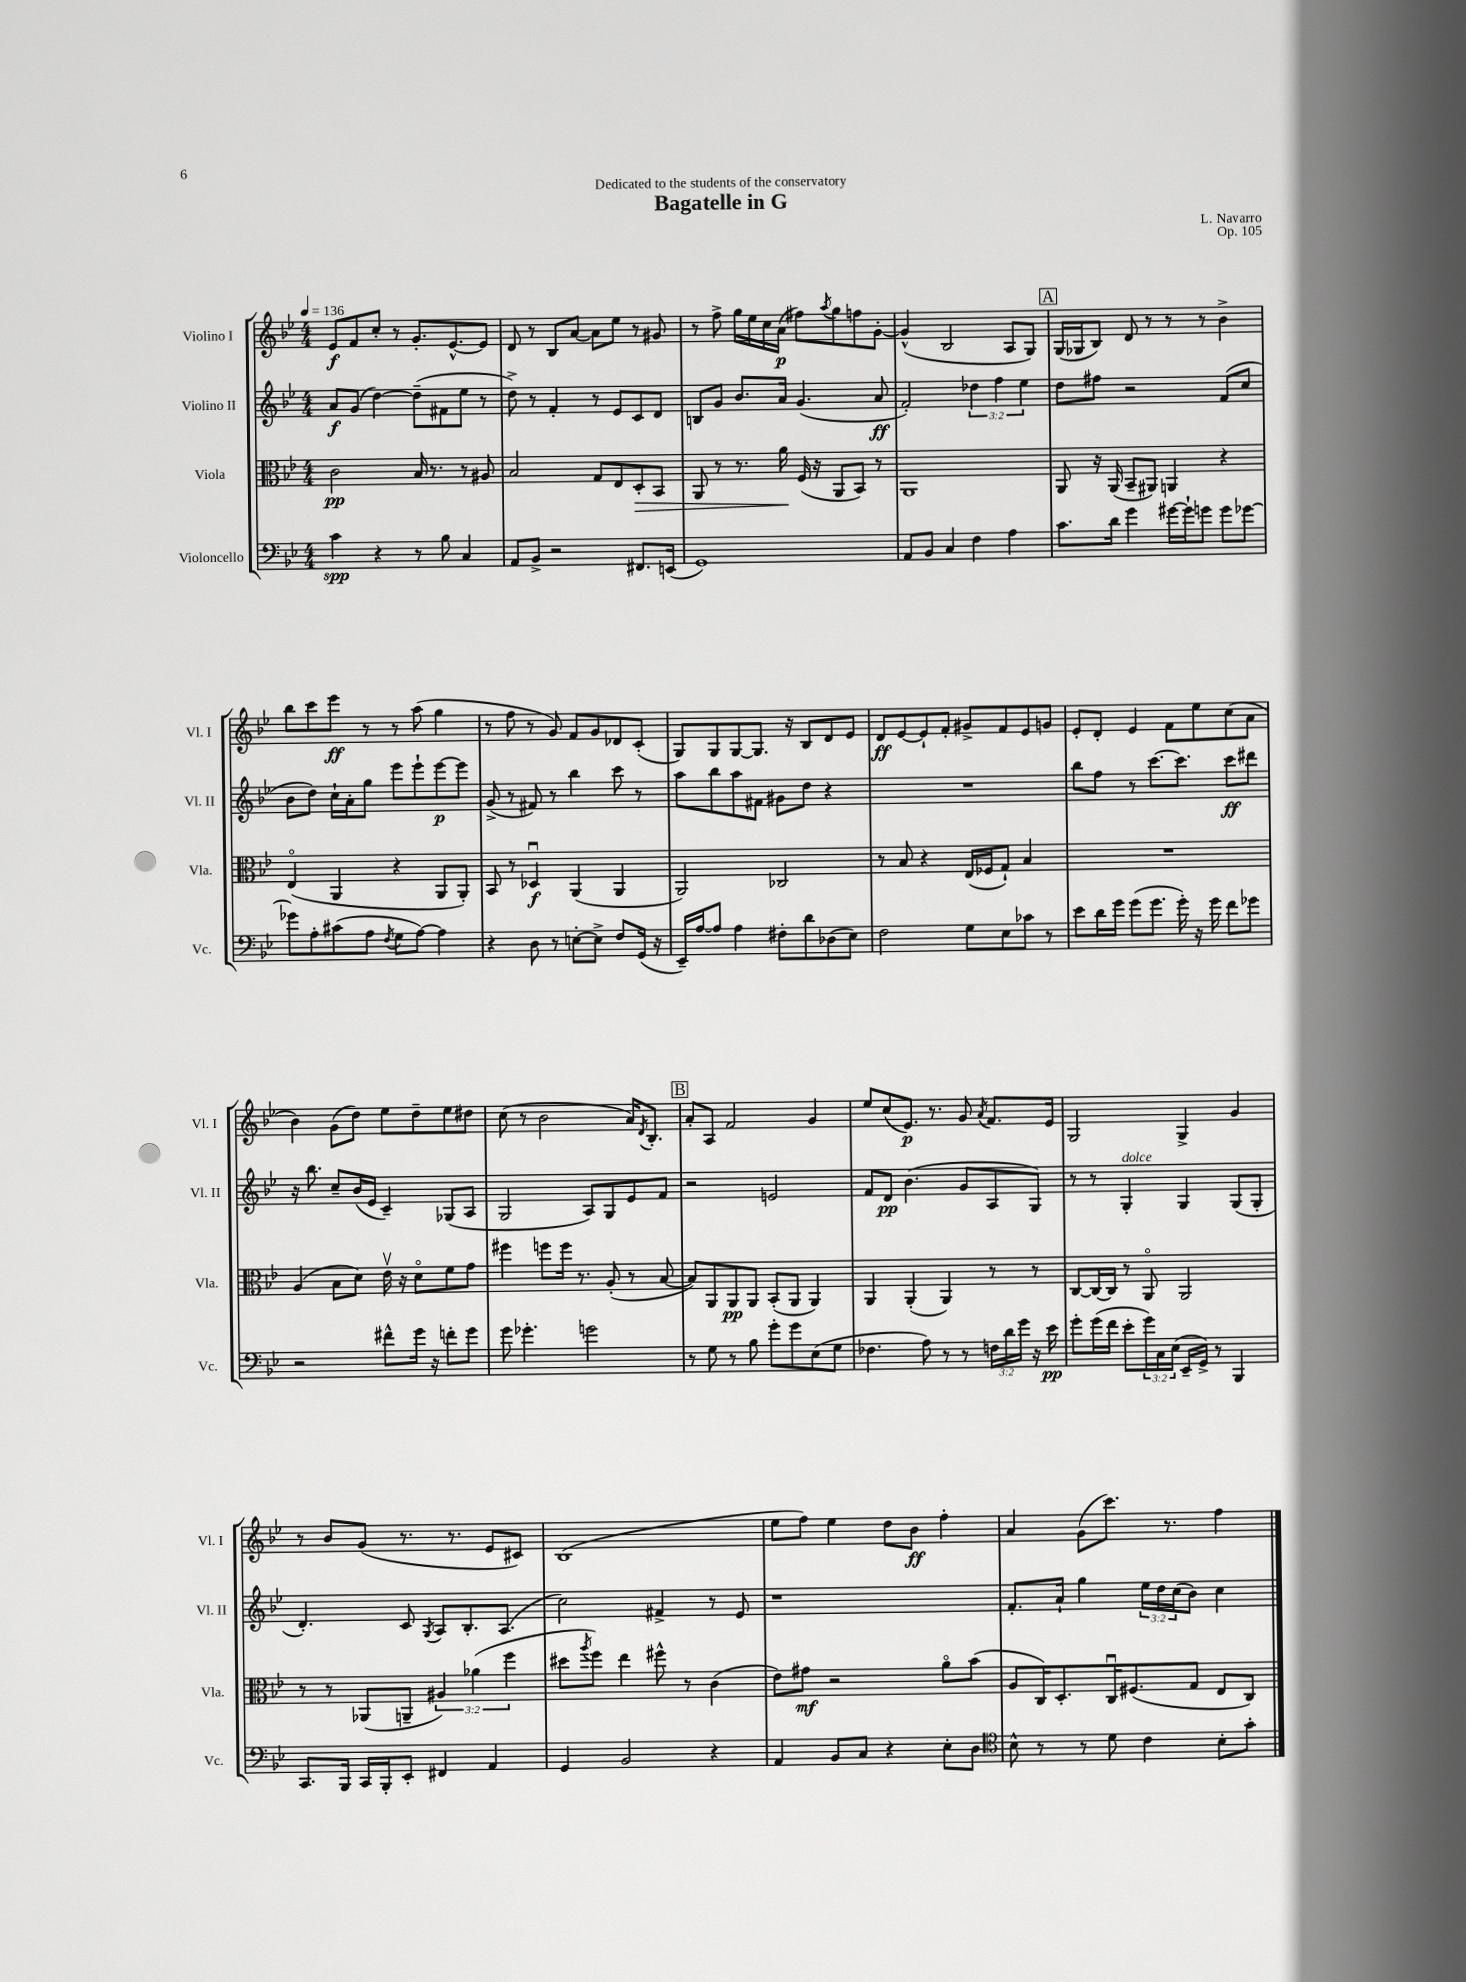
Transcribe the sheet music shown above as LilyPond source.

\header { title = "Bagatelle in G" composer = "L. Navarro" dedication = "Dedicated to the students of the conservatory" opus = "Op. 105" }
<<
\new StaffGroup <<
\new Staff = "s0" \with { instrumentName = "Violino I" shortInstrumentName = "Vl. I" } {
    \clef treble \key bes \major \numericTimeSignature \time 4/4 \tempo 4 = 136
    ees'8\f f'8 c''8-. r8 g'8.-. ees'8.~-^ ees'8 |
    d'8 r8 bes8 a'8~ a'8 ees''8 r8 gis'8 |
    r8 f''8-> g''16 ees''16 c''16 a'16\p( fis''8) \acciaccatura { a''8 } g''8 f''8 g'8~-. |
    g'4-^( bes2 a8 g8) |
    \mark \markup { \box "A" } g16( ges16 bes8) d'8 r8 r8 r8 bes'4-> |
    bes''8 c'''8 ees'''8\ff r8 r8 a''8( g''4 |
    r8 f''8 r8 g'8) f'8 g'8 des'8 c'8-.( |
    g8) g8 g8~ g8. r16 bes8 d'8 ees'8 |
    d'8\ff ees'8~ ees'8-! f'8-. gis'8-> f'8 ees'8 g'8 |
    ees'8-. d'8-. ees'4 f'8 ees''8 c''8( a'8 |
    bes'4) g'8( d''8) ees''8 d''8-- ees''8 dis''8 |
    c''8( r8 bes'2 a'16) \acciaccatura { d'8 } bes8.-. |
    \mark \markup { \box "B" } a'8-. a8 f'2 g'4 |
    ees''8 c''8( ees'8.\p) r8. g'8 \acciaccatura { a'8 } f'8. ees'16 |
    g2 g4-> g'4 |
    r8 bes'8 g'8( r8. r8. ees'8 cis'8) |
    bes1( |
    ees''8 f''8) ees''4 d''8 bes'8\ff f''4-. |
    a'4 g'8( c'''8.) r8. f''4 \bar "|." |
}
\new Staff = "s1" \with { instrumentName = "Violino II" shortInstrumentName = "Vl. II" } {
    \clef treble \key bes \major \numericTimeSignature \time 4/4 \override Staff.TupletNumber.text = #tuplet-number::calc-fraction-text
    a'8\f g'8( d''4~) d''8--( fis'8 ees''8 r8 |
    d''8->) r8 f'4-. r8 ees'8 c'8 d'8 |
    b8 g'8 bes'8. a'16 g'4.( a'8\ff |
    f'2-.) \tuplet 3/2 { des''4 f''4 ees''4 } |
    \mark \markup { \box "A" } d''8 fis''8 r2 f'8( c''8 |
    bes'8 d''8) c''16-! a'16-. g''8 ees'''8 ees'''8-! ees'''8~\p ees'''8 |
    g'8->( r8 fis'8) r8 bes''4 c'''8 r8 |
    a''8 bes''8 a''8 fis'8 gis'8 d''8 r4 |
    R1 |
    bes''8 f''8 r8 c'''8.~ c'''8. c'''8\ff dis'''8 |
    r16 bes''8. c''8-- bes'16( ees'16 c'4--) ges8( a8 |
    g2 a8) g8 ees'8 f'8 |
    \mark \markup { \box "B" } r2 e'2 |
    f'8 d'8\pp bes'4.( g'8 a8 g8) |
    r8 r8 g4-.^\markup { \italic "dolce" } g4 g8( g8-. |
    d'4.-.) c'8 \acciaccatura { g8 } a8 bes8.-. a8.( |
    c''2) fis'4-> r8 ees'8 |
    r1 |
    f'8.-. a'16-! g''4 \tuplet 3/2 { ees''16 d''16 c''16( } bes'8) c''4 \bar "|." |
}
\new Staff = "s2" \with { instrumentName = "Viola" shortInstrumentName = "Vla." } {
    \clef alto \key bes \major \numericTimeSignature \time 4/4 \override Staff.TupletNumber.text = #tuplet-number::calc-fraction-text
    c'2\pp bes16 r8. r8 ais8 |
    bes2 g8 ees8 d8-.\> bes,8 |
    a,8 r8 r8. a'16\! f16( r16 a,8 bes,8) r8 |
    a,1 |
    \mark \markup { \box "A" } a,8 r16 a,16( bes,8-- ais,8) a,4 r4 |
    ees4\flageolet( a,4 r4 a,8 a,8-.) |
    bes,8 r8 des4\downbow\f a,4( a,4 |
    a,2) ces2 |
    r8 bes8 r4 ees16( fes16 g8-!) bes4 |
    R1 |
    a4( bes8 d'8) ees'16\upbow r16 d'8\flageolet f'8 g'8 |
    fis''4 f''8 f''16 r8. a8-.( r8 bes8~ |
    \mark \markup { \box "B" } bes8) a,8 a,8\pp a,8 bes,8-.( a,8 a,4) |
    a,4 a,4-.( a,4) r8 r8 |
    c8~ c16~ c16 r8 a,8\flageolet a,2 |
    r8 r8 aes,8( a,8-- \tuplet 3/2 { ais4) aes'4( f''4 } |
    dis''8 \acciaccatura { a''8 } f''8) ees''4 fis''8-^ r8 c'4( |
    ees'8) gis'8\mf r2 a'8\flageolet bes'8( |
    a8 c16) d8.-. c16\downbow fis8.( g8 ees8 c8) \bar "|." |
}
\new Staff = "s3" \with { instrumentName = "Violoncello" shortInstrumentName = "Vc." } {
    \clef bass \key bes \major \numericTimeSignature \time 4/4 \override Staff.TupletNumber.text = #tuplet-number::calc-fraction-text
    c'4\spp r4 r8 bes8 c4 |
    a,8 bes,8-> r2 fis,8. e,16( |
    g,1) |
    a,8 bes,8 c4 f4 a4 |
    \mark \markup { \box "A" } c'8. d'16 g'4 gis'16~ gis'16-! g'8 g'8 ges'8~ |
    ges'8 a8-. cis'8( a8 \acciaccatura { f8 } g8 a8~) a4 |
    r4 d8 r8 e8~-. e8-> f8 g,16( r16 |
    ees,16--) a16~ a8 a4 fis8-. d'8 des8( ees8) |
    f2 g8 ees8 ces'8 r8 |
    ees'8 d'16 g'16 g'8( g'8. g'16-.) r16 g'16 f'8 ges'8 |
    r2 fis'8-^ g'16 r16 f'8-. g'8 |
    g'8 ges'4.-. g'2 |
    \mark \markup { \box "B" } r8 g8 r8 bes8 g'8-. g'8 ees8( g8 |
    fes4. a8) r8 r8 \tuplet 3/2 { f16 d'16 g'16 } r16 ees'16\pp |
    g'8-. g'16( f'16 ees'8-. \tuplet 3/2 { g'16) c16 ees16( } ees,16-- g,16->) r8 bes,,4 |
    c,8. bes,,16 c,16 bes,,16-. ees,8-. fis,4 a,4 |
    g,4 bes,2 r4 |
    a,4 bes,8 c8 r4 ees8-. d8 |
    \clef tenor bes8-^ r8 r8 d'8 c'4 bes8-. g'8-. \bar "|." |
}
>>
>>
\layout { \context { \Score \remove "Bar_number_engraver" } }
